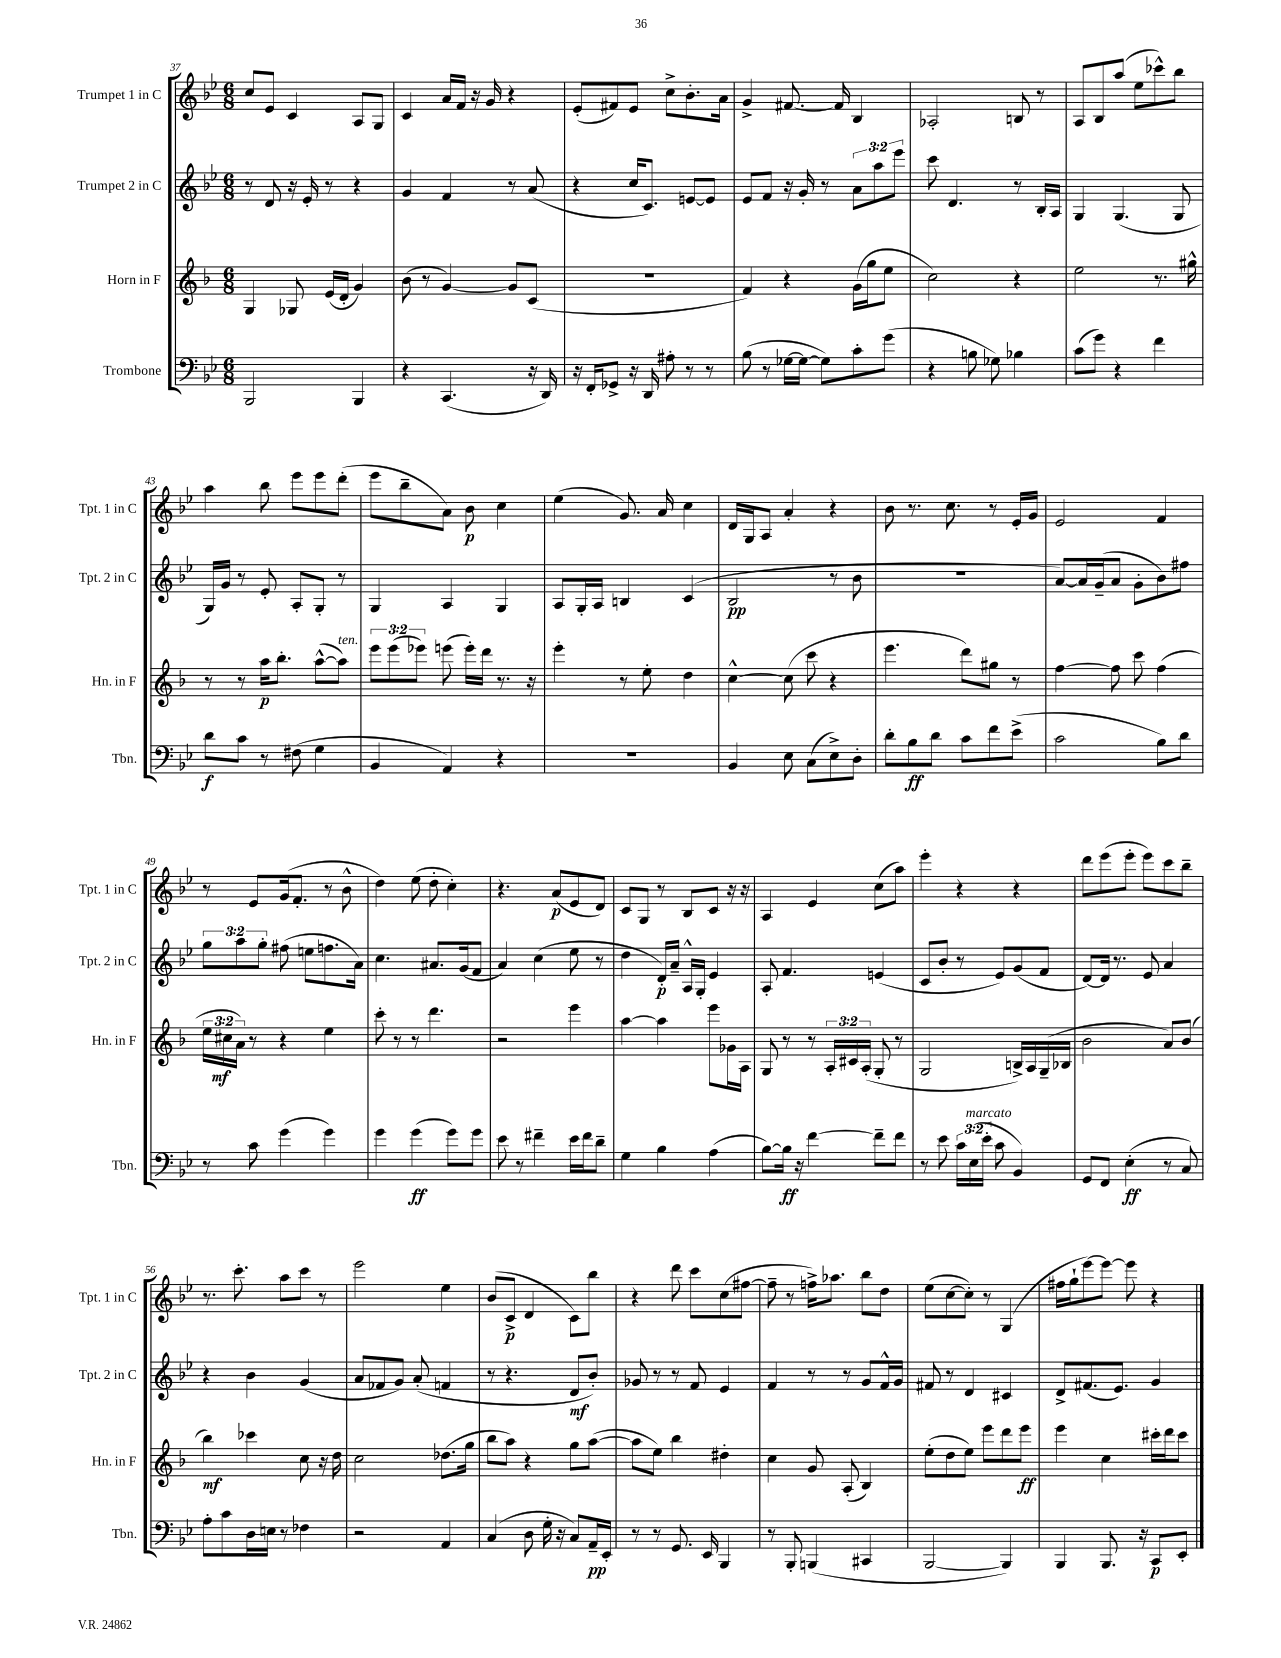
<<
\new StaffGroup <<
\new Staff = "s0" \with { instrumentName = "Trumpet 1 in C" shortInstrumentName = "Tpt. 1 in C" } {
    \clef treble \key bes \major \numericTimeSignature \time 6/8
    \autoBeamOff c''8[ ees'8] c'4 a8[ g8] |
    c'4 a'16[ f'16] r16 g'16 r4 |
    ees'8[-.( fis'8) ees'8] c''8[-> bes'8.-. a'16] |
    g'4-> fis'8.~ fis'16 bes4 |
    aes2-. b8 r8 |
    a8[ bes8 a''8]( ees''8[ ces'''8-^) bes''8] |
    a''4 bes''8 ees'''8[ ees'''8 d'''8]-.( |
    ees'''8[ bes''8-- a'8]) bes'8\p c''4 |
    ees''4( g'8.) a'16 c''4 |
    d'16[ g16 a8] a'4-. r4 |
    bes'8 r8. c''8. r8 ees'16[-. g'16] |
    ees'2 f'4 |
    r8 ees'8[ g'16( f'8.]-. r8 bes'8-^ |
    d''4) ees''8( d''8-. c''4-.) |
    r4. a'8[\p( ees'8 d'8]) |
    c'8[ g8] r8 bes8[ c'8] r16 r16 |
    a4 ees'4 c''8[( a''8]) |
    ees'''4-. r4 r4 |
    d'''8[ ees'''8( ees'''8]-. ees'''8[) c'''8 bes''8]-- |
    r8. c'''8.-. a''8[ c'''8] r8 |
    ees'''2 ees''4 |
    bes'8[( c'8]->\p d'4 c'8[) bes''8] |
    r4 d'''8 c'''8[ c''8( fis''8]~ |
    fis''8-- r8 f''16[->) aes''8.] bes''8[ d''8] |
    ees''8[( c''8~ c''8]-.) r8 g4( |
    fis''16[ g''16-! ees'''8~) ees'''8]~ ees'''8 r4 \bar "|." |
}
\new Staff = "s1" \with { instrumentName = "Trumpet 2 in C" shortInstrumentName = "Tpt. 2 in C" } {
    \clef treble \key bes \major \numericTimeSignature \time 6/8 \override Staff.TupletNumber.text = #tuplet-number::calc-fraction-text
    \autoBeamOff r8 d'8 r16 ees'16-. r8 r4 |
    g'4 f'4 r8 a'8( |
    r4 c''16[ c'8.]) e'8[~ e'8] |
    ees'8[ f'8] r16 g'16-. r8 \tuplet 3/2 { a'8[ a''8 ees'''8] } |
    c'''8 d'4. r8 bes16[-. a16] |
    g4 g4.( g8 |
    g16[) g'16] r8 ees'8-. a8[-. g8]-. r8 |
    g4 a4 g4 |
    a8[ g16-. a16] b4 c'4( |
    bes2\pp r8 bes'8 |
    r2. |
    a'8[~) a'16 g'16--( a'8] g'8[-. bes'8) fis''8] |
    \tuplet 3/2 { g''8[ a''8 g''8]-. } fis''8( e''8[ f''8. a'16]) |
    c''4. ais'8.[ g'16( f'8] |
    a'4) c''4( ees''8 r8 |
    d''4 d'16[-.\p) a'16]-- a16[-^ g16]-. ees'4 |
    a8-. f'4. e'4( |
    c'8[ bes'8]-. r8 ees'8[) g'8( f'8] |
    d'8[~) d'16] r8. ees'8 a'4 |
    r4 bes'4 g'4( |
    a'8[ fes'8 g'8]) a'8-.( f'4 |
    r8 r4. d'8[\mf bes'8]-.) |
    ges'8 r8 r8 f'8 ees'4 |
    f'4 r8 r8 g'8[ f'16-^ g'16] |
    fis'8 r8 d'4 cis'4 |
    d'8[-> fis'8.( ees'8.]) g'4 \bar "|." |
}
\new Staff = "s2" \with { instrumentName = "Horn in F" shortInstrumentName = "Hn. in F" } {
    \clef treble \key f \major \numericTimeSignature \time 6/8 \override Staff.TupletNumber.text = #tuplet-number::calc-fraction-text
    \autoBeamOff g4 ges8 e'16[( d'16]-. g'4) |
    bes'8( r8 g'4~) g'8[ c'8]( |
    R2. |
    f'4) r4 g'16[( g''16 e''8] |
    c''2) r4 |
    e''2 r8. gis''16-^ |
    r8 r8 a''16[\p bes''8.]-. a''8[~-^( a''8]^\markup { \italic "ten." }) |
    \tuplet 3/2 { e'''8[ e'''8( ees'''8]) } e'''8( e'''16[-.) d'''16] r8. r16 |
    e'''4-. r8 e''8-. d''4 |
    c''4~-^ c''8( c'''8 r4 |
    e'''4. d'''8[) gis''8] r8 |
    f''4~ f''8 c'''8 f''4( |
    \tuplet 3/2 { e''16[ cis''16\mf a'16]) } r8 r4 e''4 |
    c'''8-. r8 r8 d'''4. |
    r2 e'''4 |
    a''4~ a''4 e'''8[ ges'16 a16] |
    g8 r8 r8 \tuplet 3/2 { a16[-. cis'16 a16]-.( } g8-. r8 |
    g2 b16[->) a16 g16--( bes16] |
    bes'2 a'8[) bes'8]( |
    bes''4\mf) ces'''4 c''8 r16 d''16 |
    c''2 des''8.[( g''16] |
    bes''8[ a''8]) r4 g''8[ a''8]~( |
    a''8[ e''8]) bes''4 dis''4-. |
    c''4 g'8 a8-.( bes4) |
    e''8[-.( d''8 e''8]) e'''8[ d'''8 e'''8]\ff |
    e'''4 c''4 cis'''16[-. d'''16 cis'''8] \bar "|." |
}
\new Staff = "s3" \with { instrumentName = "Trombone" shortInstrumentName = "Tbn." } {
    \clef bass \key bes \major \numericTimeSignature \time 6/8 \override Staff.TupletNumber.text = #tuplet-number::calc-fraction-text
    \autoBeamOff bes,,2 bes,,4 |
    r4 c,4.( r16 d,16) |
    r16 f,16[-. ges,8]-> r16 d,16 ais8-. r8 r8 |
    bes8( r8 ges16[~ ges16]~ ges8[) c'8-. g'8]( |
    r4 b8 ges8) bes4 |
    c'8[( g'8]) r4 f'4 |
    d'8[\f c'8] r8 fis8( g4 |
    bes,4 a,4) r4 |
    R2. |
    bes,4 ees8 c8[( ees8->) d8]-. |
    d'8[-. bes8\ff d'8] c'8[ f'8 ees'8]->( |
    c'2 bes8[) d'8] |
    r8 c'8 g'4( g'4) |
    g'4 g'4\ff( g'8[) g'8] |
    ees'8 r8 fis'4-- ees'16[ fis'16 d'8]-- |
    g4 bes4 a4( |
    bes8[~) bes16]\ff r16 f'4~ f'8[-- f'8] |
    r8 ees'8 \tuplet 3/2 { c'16[ ees16^\markup { \italic "marcato" }( ees'16]-. } c'8 bes,4) |
    g,8[ f,8] ees4-.\ff( r8 c8) |
    a8[-. c'8 d16 e16] r8 fes4 |
    r2 a,4 |
    c4( d8 g16-. r16 c8[) a,16--\pp ees,16]-. |
    r8 r8 g,8. ees,16 bes,,4 |
    r8 bes,,8-. b,,4( cis,4 |
    bes,,2~ bes,,4) |
    bes,,4 bes,,8. r16 c,8[\p ees,8]-. \bar "|." |
}
>>
>>
\layout { \context { \Score currentBarNumber = #37 } }
